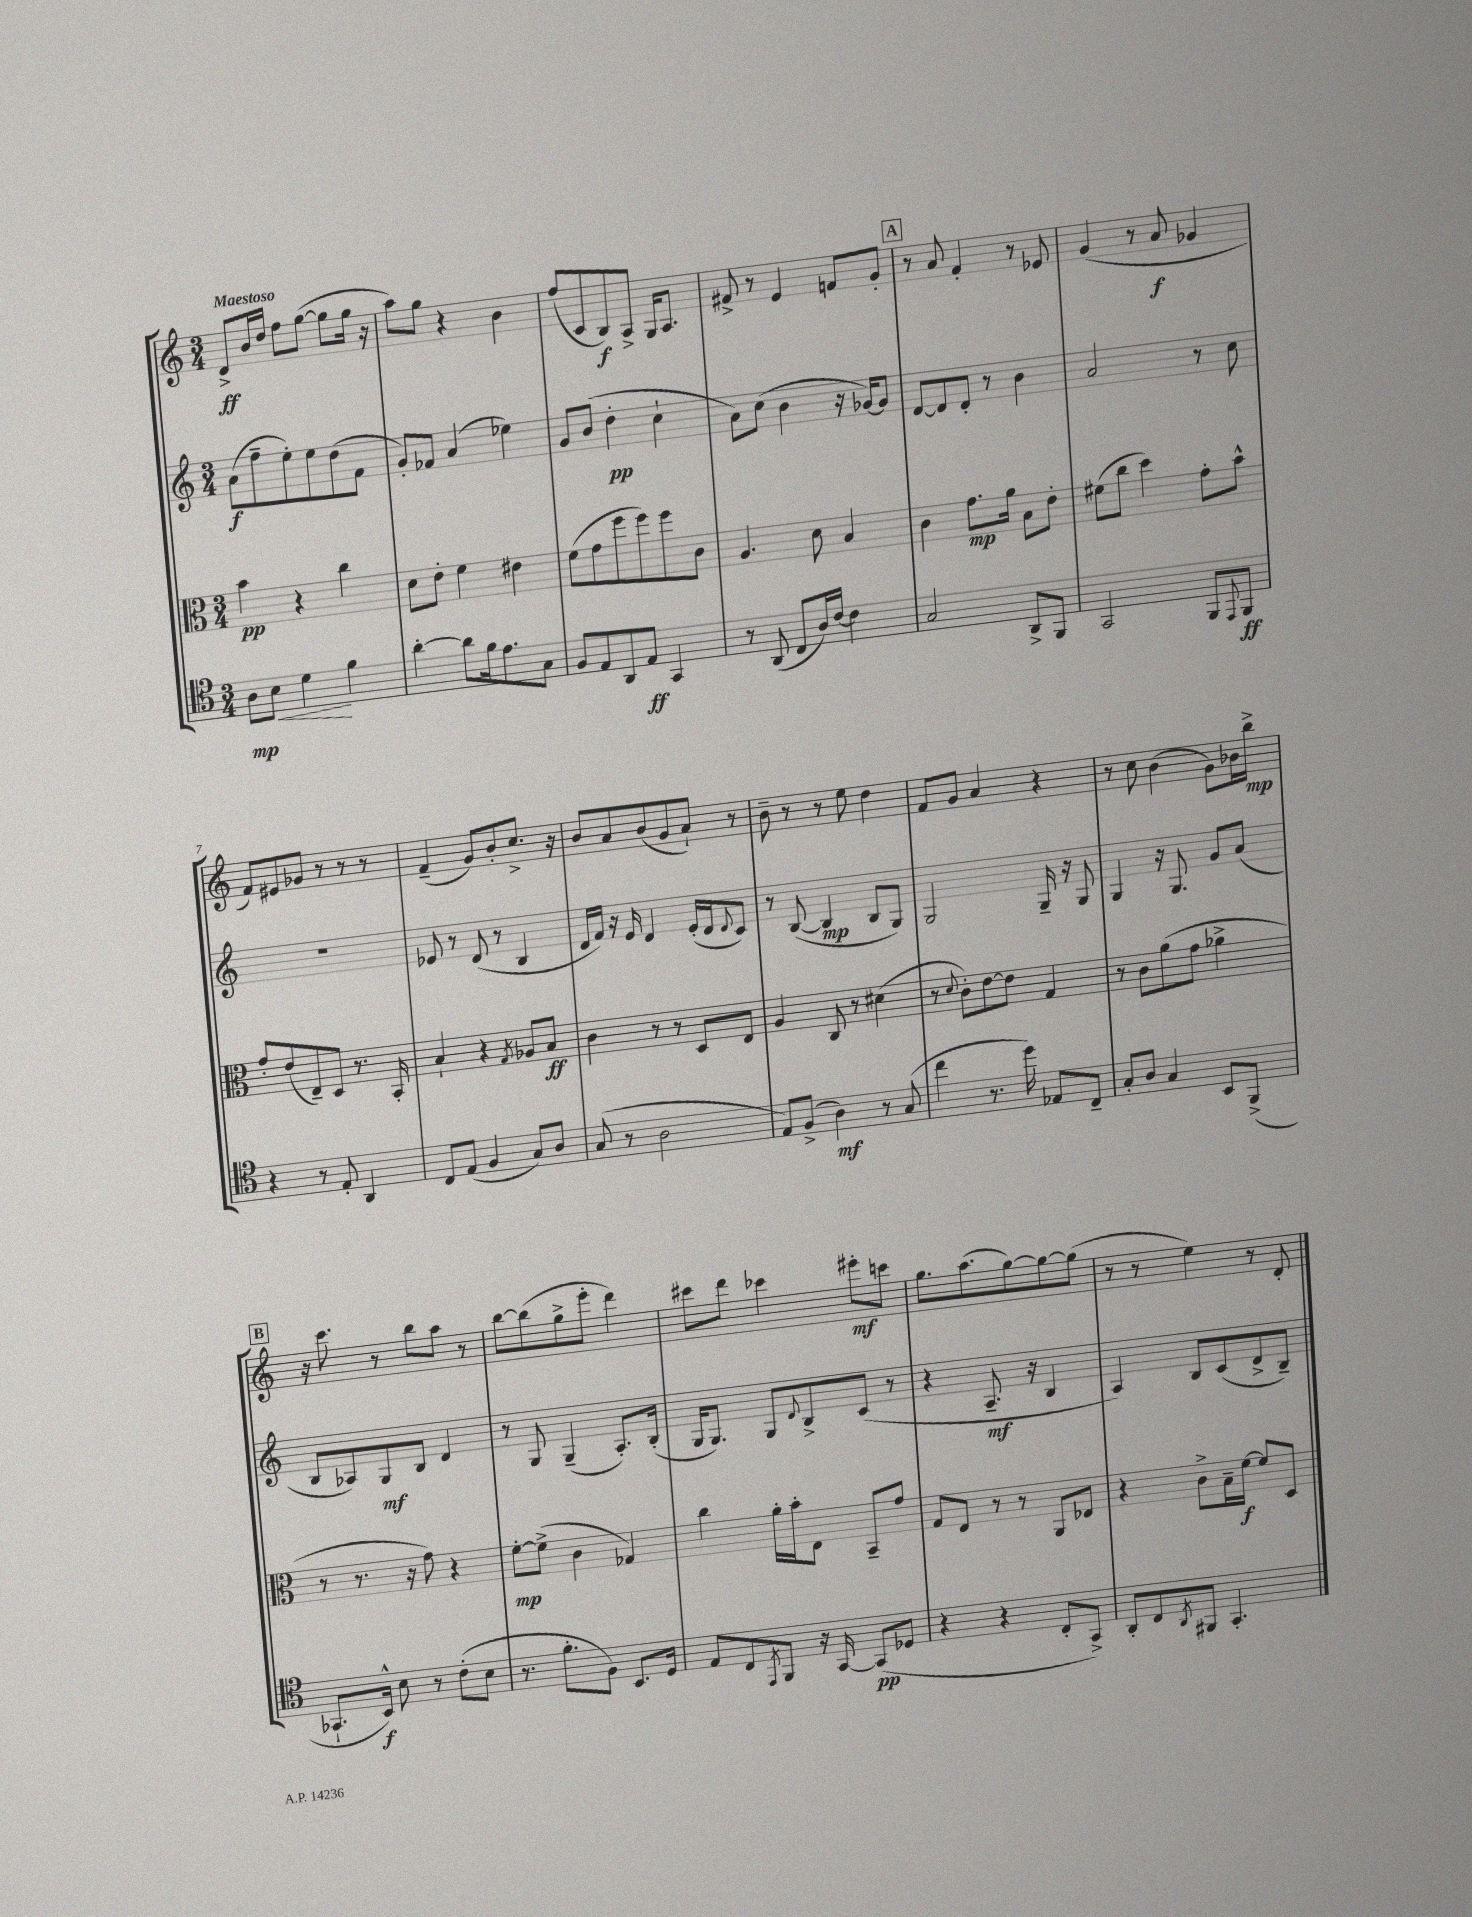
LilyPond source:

<<
\new StaffGroup <<
\new Staff = "s0" {
    \clef treble \key c \major \numericTimeSignature \time 3/4 \tempo "Maestoso"
    d'8->\ff b'16 d''16 f''8 g''8~( g''8 g''16 r16 |
    a''8) g''8 r4 b'4 |
    f''8( c'8 b8\f) a8-> g16 a8. |
    fis'8-> r8 e'4 f'8 g'8-. |
    \mark \markup { \box "A" } r8 a'8 f'4-. r8 ees'8 |
    g'4( r8 a'8\f ges'4 |
    f'8) eis'8 ges'8 r8 r8 r8 |
    f'4--( g'8) b'8-. c''8.-> r16 |
    b'8 a'8 b'8( g'8 a'8-!) r8 |
    b'8-- r8 r8 e''8 d''4 |
    f'8 g'8 a'4 r4 |
    r8 c''8 b'4( g'8) bes'16 b''16->\mp |
    \mark \markup { \box "B" } r16 c'''8. r8 b''8 a''8 r8 |
    b''8~ b''8( g''8-> e'''8-. d'''4) |
    cis'''8 d'''8 ces'''4 eis'''8-.\mf c'''8 |
    g''8. a''8.( g''8~) g''8~ g''8( |
    r8 r8 e''4) r8 d'8-. \bar "|." |
}
\new Staff = "s1" {
    \clef treble \key c \major \numericTimeSignature \time 3/4
    a'8\f( f''8-- e''8-.) e''8 d''8( f'8 |
    g'8-.) fes'8 a'4( ees''4) |
    g'8 b'8( d''4-.\pp c''4-! |
    a'8) c''8( b'4 r16 ges'16~) ges'8 |
    \mark \markup { \box "A" } d'8~ d'8 d'8-. r8 b'4 |
    a'2 r8 c''8 |
    R2. |
    ees'8 r8 d'8( r8 b4 |
    d'16 f'16) r16 e'16 d'4 e'16-.( d'16 \appoggiatura { d'8 } c'8) |
    r8 b8~( b4\mp b8 g8) |
    g2 g16-- r16 g8 |
    g4 r16 g8. g'8 a'8( |
    \mark \markup { \box "B" } b8 aes8) g8\mf b8 d'4 |
    r8 g8 g4--( a8.-.) b16-.( |
    g16 g8.) g8 \appoggiatura { d'8 } b8-> c'8( r8 |
    r4 a8.--\mf r16 b4 |
    a4) b8 c'8( d'8-> b8--) \bar "|." |
}
\new Staff = "s2" {
    \clef alto \key c \major \numericTimeSignature \time 3/4
    b'4\pp r4 c''4 |
    d'8 e'8-. f'4 eis'4 |
    f'8( g'8 f''8 f''8) f''8 c'8 |
    a4. d'8 b4 |
    \mark \markup { \box "A" } c'4 g'8.\mp a'16 b8 e'8-. |
    fis'8( c''8 d''4) g'8-. b'8-^ |
    g'8-. e'8( e8--) d8 r8. b,16-. |
    b4-! r4 \acciaccatura { g8 } aes8 b8\ff |
    c'4 r8 r8 d8 e8 |
    a4 c8 r8 dis'4( |
    r8 \appoggiatura { d'8 } c'8-.) e'8~ e'8 g4 |
    r8 c'8 a'8( g'8 aes'4-> |
    \mark \markup { \box "B" } r8 r8. r16 g'8) r4 |
    f'8~-.\mp f'8->( c'4 ges4) |
    c''4 a'16-. b'16-. e8 b,8-- g'8 |
    g8 e8 r8 r8 a,8 ees8 |
    r4 c'8-> b16-- f'16~\f f'8 d8 \bar "|." |
}
\new Staff = "s3" {
    \clef tenor \key c \major \numericTimeSignature \time 3/4
    a8\mp\< b8 d'4\! f'4 |
    a'4~-. a'8 f'16 e'8. g8 |
    f8 e8 a,8 e8\ff g,4 |
    r8 a,8( c8 a16) c'16~ c'4 |
    \mark \markup { \box "A" } g2 a,8-> f,8 |
    g,2 f,8 \appoggiatura { e,8 } f,8\ff |
    r4 r8 e8-. a,4 |
    c8 e8( f4 g8) a8 |
    g8( r8 a2 |
    e8) f8->( a4\mf) r8 g8( |
    c''4 r8. d''16) ees8 c8-- |
    g8-. a8 g4 b,8 f,8->( |
    \mark \markup { \box "B" } ges,8.-! b,16-^\f) b8 r8 c'8-.( b8 |
    r8. f'8.-. f8) b,8. d16 |
    e8 c8 \acciaccatura { e,8 } f,8 r16 g,16~ g,8\pp( des8 |
    r4 r4 c8-. g,8->) |
    a,8-. c8 \acciaccatura { a,8 } fis,8 g,4.-. \bar "|." |
}
>>
>>
